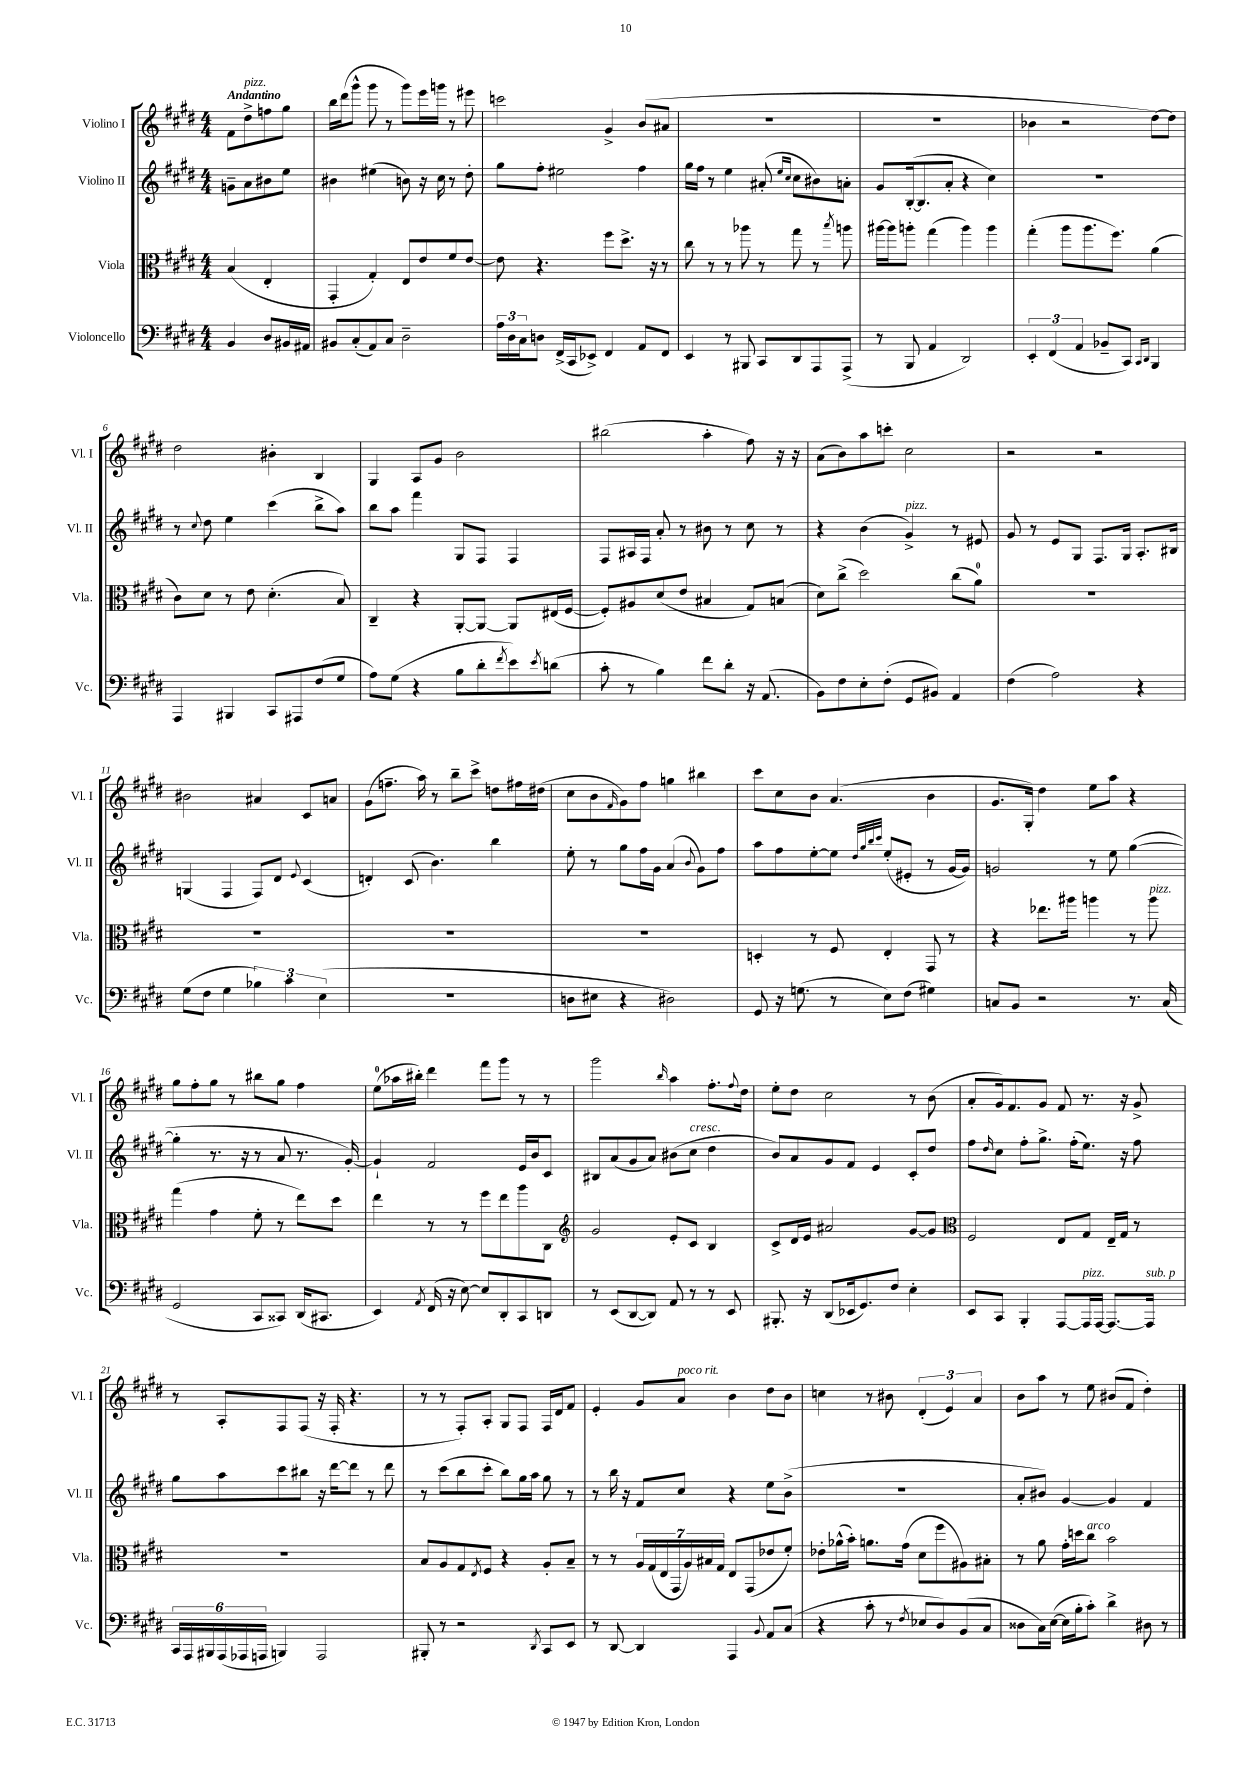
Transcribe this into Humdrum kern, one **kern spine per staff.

**kern	**kern	**kern	**kern
*part4	*part3	*part2	*part1
*staff4	*staff3	*staff2	*staff1
*I"Violoncello	*I"Viola	*I"Violino II	*I"Violino I
*I'Vc.	*I'Vla.	*I'Vl. II	*I'Vl. I
*clefF4	*clefC3	*clefG2	*clefG2
*k[f#c#g#d#]	*k[f#c#g#d#]	*k[f#c#g#d#]	*k[f#c#g#d#]
*M4/4	*M4/4	*M4/4	*M4/4
=	=	=	=
!	!	!	!LO:TX:a:B:t=Andantino
4BB/	(4B/	8gn~\L	8f#\L
!	!	!	!LO:TX:a:i:t=pizz.
.	.	8a\	8dd#^\
8D#/L	4E'/	8b#X\	8ffn\
16BB#X/L	.	8ee\J	8gg#\J
16AA#X/JJ	.	.	.
=1	=1	=1	=1
8BB#X/L	4GG#'/	4b#X\	16bb\LL
.	.	.	(16ddd#\J
(8C#'/	.	.	8ggg#^^\J
8AA/)	4G#'/)	(4ee#X\	8ggg#\
8C#/J	.	.	8r
2D#~\	8E/L	8bn\)	8ggg#\L)
.	8e/	16r	16eee\L
.	.	16cc#\	16gggn\JJ
.	8f#/	8r	8r
.	[8e/J	8dd#'\	8eee#X\
=2	=2	=2	=2
24A\LL	8e\]	8gg#\L	2cccn\
24D#\	.	.	.
24C#\J	.	.	.
8Dn\J	4.r	8ff#'\J	.
(16FF#^/LL	.	2ee#X\	.
16CC#/J	.	.	.
8EE-X^/J)	.	.	.
4FF#/	8ff#\L	.	4g#^/
.	8.dd#^\J	.	.
8AA/L	.	4ff#\	(8b/L
.	16r	.	.
8FF#/J	8r	.	8a#X/J
=3	=3	=3	=3
4EE/	8cc#\	16gg#\LL	1r
.	.	16ff#\JJ	.
.	8r	8r	.
8r	8r	4ee\	.
8BBB#X/	8aa-X\	.	.
8CC#/L	8r	(8a#X'/	.
.	.	16qqee/LL	.
.	.	16qqcc#/JJ	.
8DD#/	8gg#\	8cc#\L	.
8AAA/	8r	8b#X\)	.
.	8qbb/	.	.
(8AAA^/J	8aan\	8an'\J	.
=4	=4	=4	=4
8r	[16aa#X\LL	8g#/L	1r
.	16aa#\J]	.	.
8BBB/	8aan'\J	([16B'/k	.
.	.	8.B/]	.
4AA/	(4gg#\	.	.
.	.	8a'/J	.
2DD#/)	4aa\)	4r	.
.	4aa\	4cc#\)	.
=5	=5	=5	=5
6EE'/	(4gg#'\	1r	4b-X\
(6FF#/	.	.	.
.	8aa\L	.	2r
6AA/	.	.	.
.	8.aa\	.	.
8BB-X~/L	.	.	.
.	8.ff#\J)	.	.
8CC#/J)	.	.	.
16qqCC#/LL	.	.	.
16qqDD#/JJ	.	.	.
4BBB/	(4a\	.	[8dd#\L)
.	.	.	8dd#\J]
!!LO:LB:g=z
=6	=6	=6	=6
4AAA/	8c#\L)	8r	2dd#\
.	.	8qqcc#/	.
.	8d#\J	8dd#\	.
4BBB#X/	8r	4ee\	.
.	8e\	.	.
8CC#/L	(4.d#'\	(4ccc#\	4b#X'\
8AAA#X/	.	.	.
(8F#/	.	8bb^\L	4B/
8G#/J	8B/)	8aa\J)	.
=7	=7	=7	=7
8A\L)	4C#~/	8bb\L	4G#/
(8G#\J	.	8aa\J	.
4r	4r	4fff#\	8A/L
.	.	.	8g#/J
8B\L	[8AA'/L	8G#/L	2b\
8d#'\	8AA/J_	8F#/J	.
8qf#/	.	.	.
8e\)	8AA/L]	4F#/	.
8qe/	.	.	.
(8dn\J	(16E#X/L	.	.
.	[16F#/JJ	.	.
=8	=8	=8	=8
8c#'\	8F#'/L])	8F#/L	(2bb#X\
8r	8A#X/	16A#X/L	.
.	.	16F#/JJ	.
4B\)	(8d#/	8a'/	.
.	8e/J	8r	.
8f#\L	4B#X/	8b#X\	4aa'\
8d#'\J	.	8r	.
16r	8G#/L)	8cc#\	8ff#\)
(8.AA/	.	.	.
.	(8Bn/J	8r	16r
.	.	.	16r
=9	=9	=9	=9
8BB\L)	8d#\L)	4r	(8a\L
8F#\	(8cc#^\J	.	8b\)
8E'\	2dd#\)	(4b\	8aa\
(8F#'\J	.	.	8cccn'\J
!	!	!LO:TX:a:i:t=pizz.	!
8GG#/L	.	4g#^/)	2cc#\
8BB#X/J)	.	.	.
4AA/	(8cc#\L	8r	.
.	8a\J)	8e#X/	.
=10	=10	=10	=10
(4F#\	1r	8g#/	2r
.	.	8r	.
2A\)	.	8e/L	.
.	.	8G#/J	.
.	.	8.F#/L	2r
.	.	16G#/Jk	.
4r	.	8.A'/L	.
.	.	16B#X/Jk	.
!!LO:LB:g=z
=11	=11	=11	=11
(8G#\L	1r	(4Gn/	2b#X\
8F#\J	.	.	.
4G#\	.	4F#/	.
6B-X\)	.	8F#/L)	4a#X/
.	.	8d#/J	.
6c#\	.	.	.
.	.	8qqe/	.
.	.	(4c#/	8c#/L
(6E\	.	.	.
.	.	.	8an/J
=12	=12	=12	=12
1r	1r	4dn'/)	(8g#\L
.	.	.	8.ffn~\J
.	.	(8c#/	.
.	.	.	16aa\)
.	.	4.b\)	8r
.	.	.	8bb~\L
.	.	.	8ccc#^\J
.	.	4bb\	8ddn\L
.	.	.	16ff#X\L
.	.	.	(16dd#X\JJ
=13	=13	=13	=13
8Dn\L	1r	8ee'\	8cc#\L
8E#X\J	.	8r	8b\
.	.	.	16qqf#/
4r	.	8gg#\L	8g#\)
.	.	16ff#\L	8ff#\J
.	.	16g#\JJ	.
2D#X\)	.	(4a/	4ggn\
.	.	8qqb/	.
.	.	8g#\L)	4bb#X\
.	.	8ff#\J	.
=14	=14	=14	=14
8GG#/	4Dn'/	8aa\L	8ccc#\L
16r	.	8ff#\	8cc#\
(8.Gn\	.	.	.
.	8r	[8ee'\	8b\J
8r	8F#/	8ee\J]	(4.a/
.	.	32qqdd#/LLL	.
.	.	32qqgg#/	.
.	.	32qqbb/	.
.	.	32qqccc#/JJJ	.
8E\L)	4E'/	(8ee'/L	.
(8F#\J	.	8e#X'/J	.
4G#X\)	8GG#/	8r	4b\
.	8r	[16g#/LL	.
.	.	16g#/JJ])	.
=15	=15	=15	=15
8Cn/L	4r	2gn/	8.g#/L
8BB/J	.	.	.
.	.	.	16G#'/Jk)
2r	8.ee-X\L	.	4dd#\
.	16aa#X\Jk	.	.
.	4aan\	8r	8ee\L
.	.	8ee\	8aa\J
8.r	8r	([4gg#\	4r
!	!LO:TX:a:i:t=pizz.	!	!
.	8aa\	.	.
(16C/	.	.	.
!!LO:LB:g=z
=16	=16	=16	=16
2GG#/	(4gg#\	4gg#'\]	8gg#\L
.	.	.	8ff#'\
.	4g#\	8.r	8gg#\J
.	.	.	8r
.	.	16r	.
8CC#/L	8f#'\	8r	8bb#X\L
8CC##X/J)	8r	8a/	8gg#\J
(16DD#/KL	8ee\L)	8.r	4ff#\
8.CC#X/J	.	.	.
.	8dd#\J	.	.
.	.	[16g#'/)	.
=17	=17	=17	=17
4EE/)	4ee\	4g#`/]	(8ee\L
.	.	.	16aa-X\L
.	.	.	16bb#X'\JJ)
8qAA/	.	.	.
(16FF#/	8r	2f#/	4ddd#\
16r	.	.	.
[8E\)	8r	.	.
8E/L]	8ff#\L	.	8fff#\L
8DD#'/	8ee\	.	8ggg#\J
8CC#/	8aa\	16e/LL	8r
.	.	16b/J	.
8DDn/J	8C#\J	8c#/J	8r
=18	=18	=18	=18
*	*clefG2	*	*
8r	2g#/	8B#X/L	2ggg#\
(8EE/L	.	(8a/	.
[8DD#/	.	8g#/	.
8DD#/J])	.	8a/J)	.
.	.	.	16qqbb/
8AA/	8e'/L	(8b#X\L	4aa\
!	!	!LO:TX:a:i:t=cresc.	!
8r	8c#/J	8cc#\J	.
8r	4B/	4dd#\	8.ff#'\L
8EE/	.	.	.
.	.	.	8qqff#/
.	.	.	16dd#\Jk
=19	=19	=19	=19
8.BBB#X'/	8c#^/L	8b/L)	8ee'\L
.	16d#/L	8a/	8dd#\J
16r	16e/JJ	.	.
(8DD#/L	2a#X/	8g#/	2cc#\
16EE-X/k	.	8f#/J	.
8.GG#/)	.	.	.
.	.	4e/	.
8F#/J	.	.	.
4E'\	[8g#/L	8c#'/L	8r
.	8g#/J]	8dd#/J	(8b\
=20	=20	=20	=20
*	*clefC3	*	*
8EE/L	2F#/	8ff#\L	8a'/L
.	.	16qqdd#/	.
8CC#/J	.	8cc#\J	16g#/k)
.	.	.	8.f#/
4BBB'/	.	8ff#'\L	.
.	.	8.gg#^\J	8g#/J
[8AAA/L	8E/L	.	8f#/
.	.	(16ff#'\KL	.
!LO:TX:a:i:t=pizz.	!	!	!
16AAA/L]	8G#/J	8.ee\J)	8.r
[16AAA/JJ	.	.	.
8.AAA/L_	16E~/LL	.	.
.	16G#/JJ	16r	16r
.	8r	8ff#\	8g#^/
!LO:TX:a:i:t=sub. p	!	!	!
16AAA/Jk]	.	.	.
!!LO:LB:g=z
=21	=21	=21	=21
24CC#/LL	1r	8gg#\L	8r
24AAA/	.	.	.
24BBB#X/	.	.	.
(24AAA/	.	8aa\	8A'/L
24AAA-X/	.	.	.
24AAAn/JJ	.	.	.
4BBBn/)	.	8ccc#\	8F#/
.	.	8bb#X\J	(8F#/J
2AAA/	.	16r	16r
.	.	[16ddd#\KL	16F#'/
.	.	8ddd#\J]	4.r
.	.	8r	.
.	.	8ddd#\	.
=22	=22	=22	=22
8BBB#X'/	8B/L	8r	8r
8r	8A/	(8ccc#\L	8r
2r	8G#/	8bb\	8F#'/L)
.	8qE/	.	.
.	8F#/J	8ccc#'\J	8A'/J
.	4r	8bb\L)	8G#/L
.	.	16gg#\L	8F#/J
.	.	16aa\JJ	.
8qDD#/	.	.	.
8CC#/L	8A'/L	8gg#\	16F#/LL
.	.	.	16d#/J
8EE/J	8B~/J	8r	8f#/J
=23	=23	=23	=23
8r	8r	8r	4e'/
[8DD#/	8r	16bb\	.
.	.	16r	.
4DD#/]	28A/LL	8f#/L	8g#/L
.	(28G#/	.	.
.	28E/	.	.
.	28GG#/	.	.
!	!	!	!LO:TX:a:i:t=poco rit.
.	.	8cc#/J	8a/J
.	28A/)	.	.
.	28B#X/	.	.
.	28G#/JJ	.	.
4AAA/	8E/L	4r	4b\
.	(8GG#/	.	.
8qqBB/	.	.	.
8AA/L	8e-X/	8ee\L	8dd#\L
(8C#/J	8f#'/J)	(8b^\J	8b\J
=24	=24	=24	=24
4r	8e-X'\L	1r	4ccn\
.	(16a-X^^\L	.	.
.	16b'\JJ)	.	.
8c#'\	8.an\L	.	8r
8r	.	.	8b#X\
.	(16g#\Jk	.	.
8qF#/	.	.	.
8E-X/L	8d#\L	.	(6d#'/
8D#/)	8ff#\	.	.
.	.	.	6e/)
(8BB/	8A#X\)	.	.
.	.	.	6a/
8C#/J	8B#X'\J	.	.
=25	=25	=25	=25
8D##X\L	8r	8a'/L	8b\L
16C#\L)	8a\	8b#X/J)	8aa\J
([16E\JJ	.	.	.
16E\LL]	16g#'\LL	[4g#/	8r
16B'\J	16ddn\J	.	.
!	!LO:TX:a:i:t=arco	!	!
8c#'\J)	8cc#\J	.	8ee\
4d#^\	2b\	4g#/]	(8b#X/L
.	.	.	8f#/J
8D#X\	.	4f#/	4dd#'\)
8r	.	.	.
==	==	==	==
*-	*-	*-	*-
